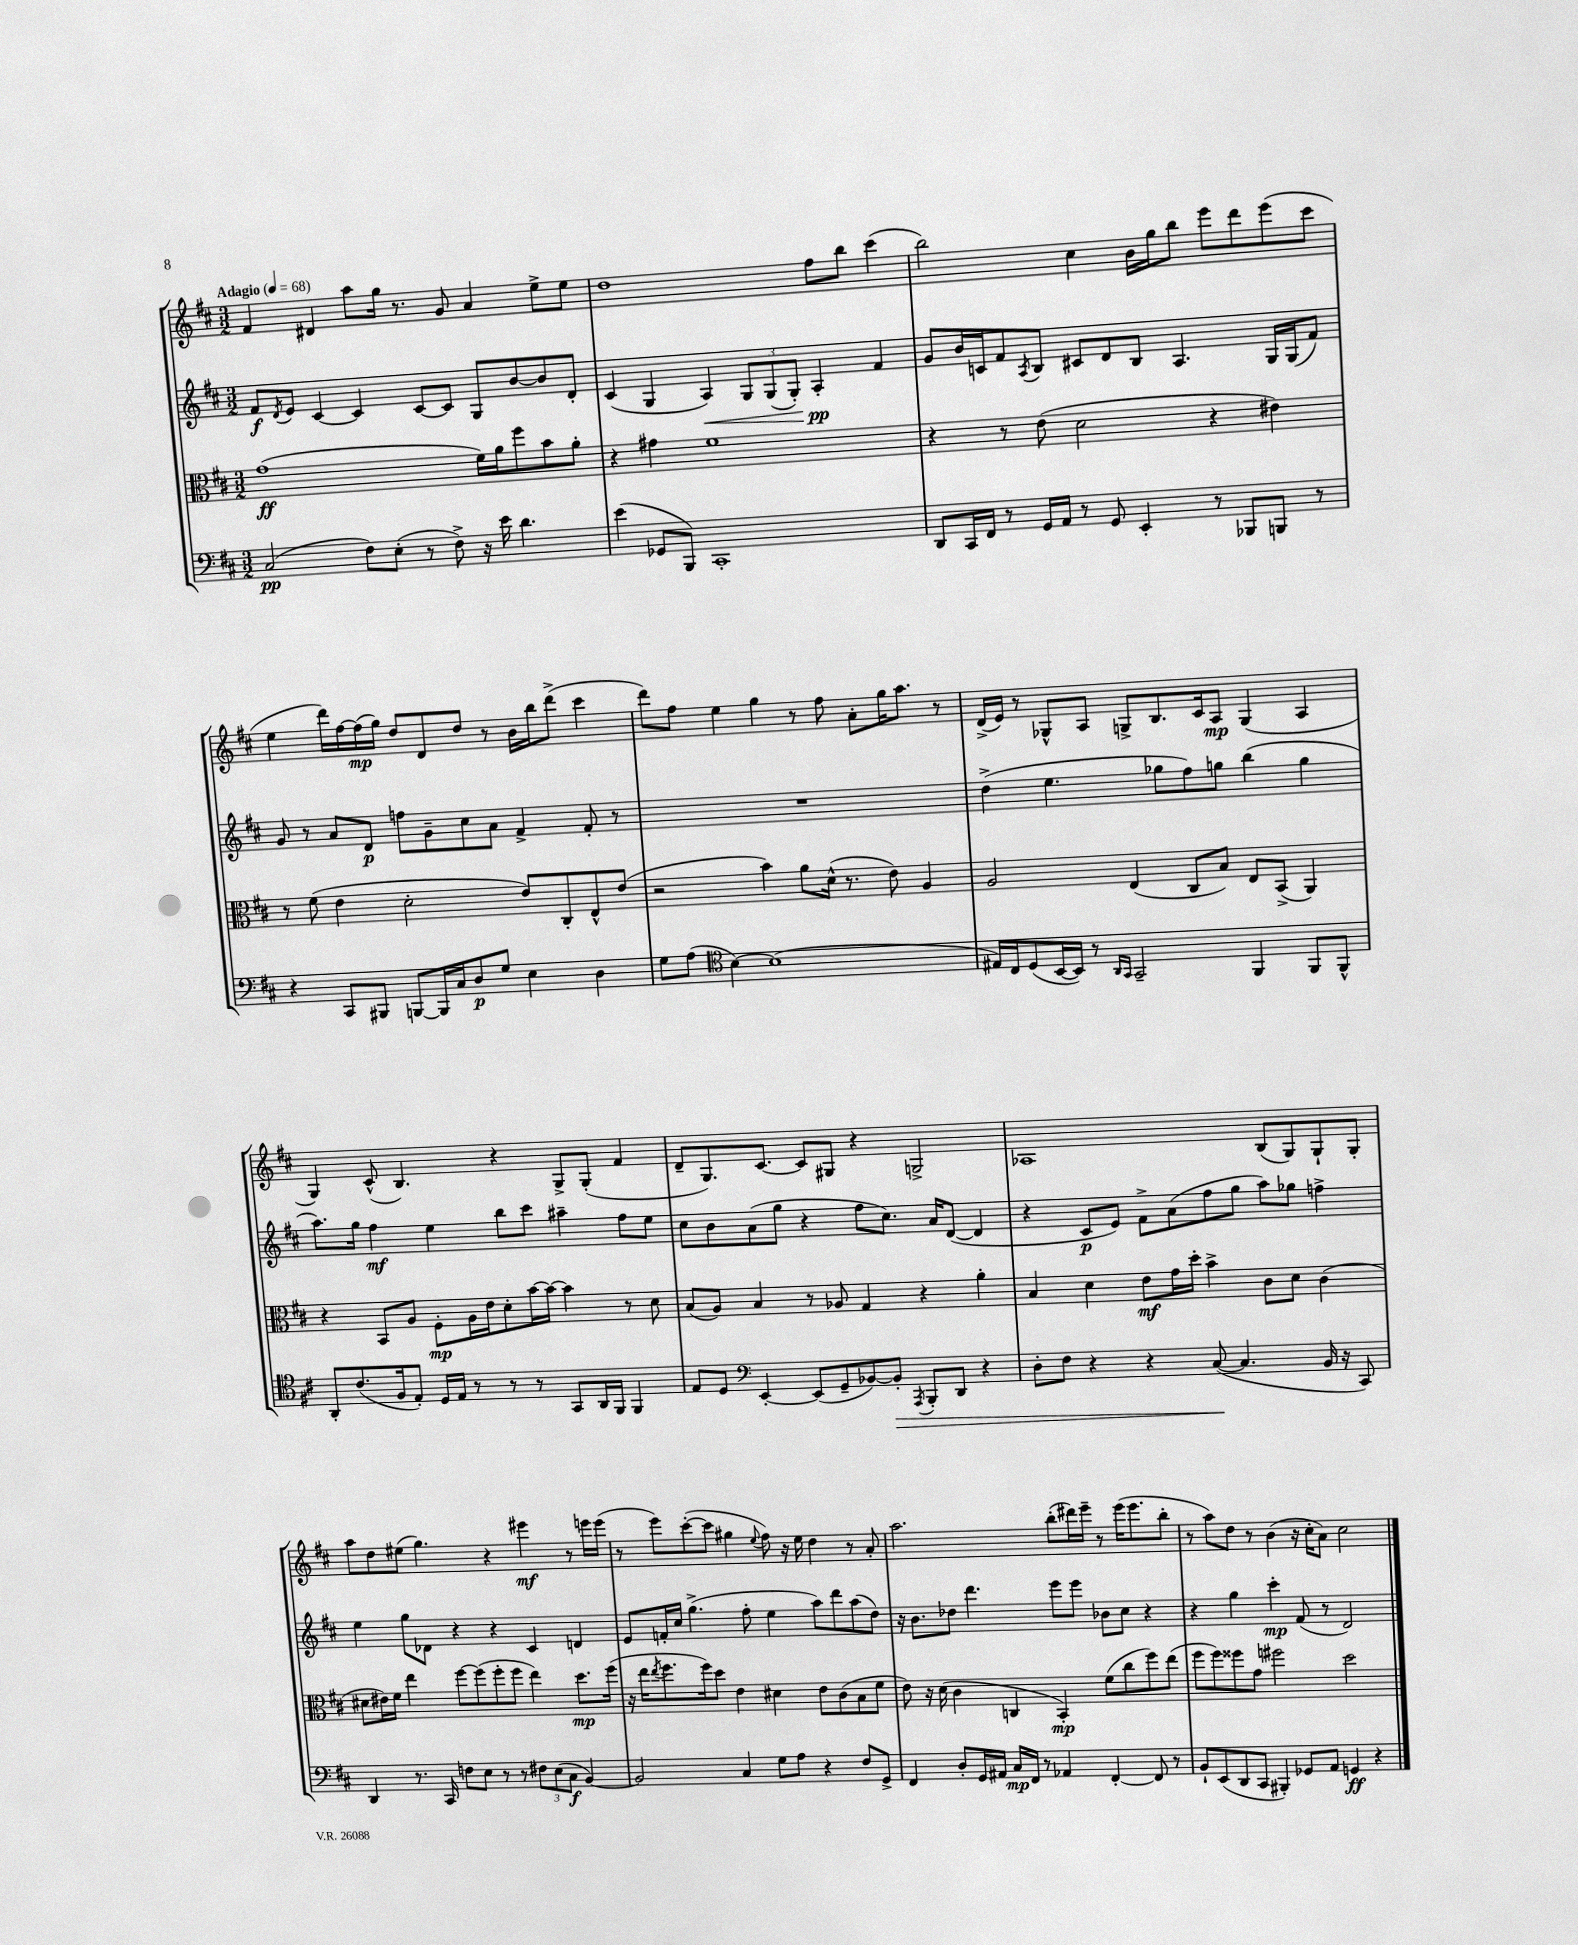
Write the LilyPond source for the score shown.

<<
\new StaffGroup <<
\new Staff = "s0" {
    \clef treble \key d \major \numericTimeSignature \time 3/2 \tempo "Adagio" 4 = 68
    fis'4 dis'4 a''8 g''16 r8. g'8 a'4 e''8-> e''8 |
    d''1 fis''8 b''8 cis'''4( |
    b''2) cis''4 b'16 g''16 b''8 e'''8 d'''8 e'''8( cis'''8 |
    e''4 d'''16) fis''16~ fis''16\mp( g''16) d''8 d'8 d''8 r8 b'16 b''16 d'''8->( cis'''4 |
    d'''8) fis''8 e''4 g''4 r8 fis''8 a'8-. g''16 a''8. r8 |
    d'16->( e'16) r8 ges8-^ a8 g8-> b8. cis'16 a8\mp g4( a4 |
    g4) cis'8-^( b4.) r4 g8-> g8-.( fis'4 |
    d'8-- g8.) cis'8.~ cis'8 gis8 r4 g2-> |
    aes1 b8( g8) g8-! g8-. |
    a''8 d''8 eis''8( g''4.) r4 eis'''4\mf r8 e'''16 e'''16( |
    r8 e'''8) cis'''8~-.( cis'''8 gis''4 \appoggiatura { e''8 } fis''8) r16 e''16 d''4 r8 a'8-. |
    a''2. b''8-.( dis'''16) e'''16-- r8 e'''16( e'''8. b''8-. |
    r8 a''8) d''8 r8 b'4( r16 cis''16-. a'8) cis''2 \bar "|." |
}
\new Staff = "s1" {
    \clef treble \key d \major \numericTimeSignature \time 3/2
    fis'8\f \acciaccatura { d'8 } e'8 cis'4~ cis'4 cis'8~ cis'8 g8 b'8~ b'8 d'8-. |
    cis'4( g4 a4\<) \tuplet 3/2 { g8 g8( g8-.) } a4-.\pp\! fis'4 |
    g'8 b'16 c'16 fis'8 \acciaccatura { a8 } b8 cis'8 d'8 b8 a4. g16 g16( fis'8) |
    g'8 r8 a'8 d'8\p f''8 g'8-- cis''8 a'8 fis'4-> fis'8-. r8 |
    R1. |
    d''4->( e''4. ges''8 fis''8) g''8 b''4( g''4 |
    a''8.) g''16 fis''4\mf e''4 b''8 cis'''8 ais''4-- fis''8 e''8 |
    cis''8 b'8 a'8( g''8 r4 fis''8 cis''8.) a'16 d'8~( d'4 |
    r4 cis'8\p e'8) fis'8-> a'8( fis''8 g''8 a''8) ges''8 f''4-> |
    e''4 g''8 des'8 r4 r4 cis'4 d'4 |
    e'8 f'16-. cis''16 g''4.->( fis''8-. e''4 a''8) d'''8 a''8( d''8) |
    r16 b'8. des''8 d'''4. e'''8 e'''8 bes'8 cis''8 r4 |
    r4 g''4 cis'''4-.\mp fis'8( r8 d'2) \bar "|." |
}
\new Staff = "s2" {
    \clef alto \key d \major \numericTimeSignature \time 3/2
    g'1\ff( fis'16) a'16 fis''8 b'8 a'8-. |
    r4 gis'4 fis'1 |
    r4 r8 e'8( d'2 r4 eis'4) |
    r8 fis'8( e'4 d'2-. e'8) cis8-. e8-^ e'8( |
    r2 b'4) a'8 d'16-^( r8. e'8) a4 |
    a2 e4( cis8 b8) e8 b,8->( a,4) |
    r4 b,8 a8 fis8-.\mp a16 e'16 d'8-. b'16~ b'16~ b'4 r8 d'8 |
    b8( a8) b4 r8 aes8 g4 r4 a'4-. |
    b4 d'4 e'8\mf g'16 d''16-. b'4-> cis'8 d'8 cis'4( |
    dis'8 eis'16) fis'16 e''4 fis''8~ fis''8( fis''8-. fis''8 e''4) d''8.\mp fis''16( |
    r16 e''16 \acciaccatura { e''8 } fis''8. fis''16) d''8 e'4 dis'4 e'8 cis'8( b8 fis'8 |
    e'8) r16 d'16( cis'4 c4 b,4-.\mp) fis'8( cis''8 fis''8) e''8( |
    fis''8 fis''8) fisis''8 g'8 fis''2 d''2 \bar "|." |
}
\new Staff = "s3" {
    \clef bass \key d \major \numericTimeSignature \time 3/2
    cis2\pp( fis8) e8-.( r8 fis8->) r16 e'16 d'4. |
    e'4( ges,8 b,,8) cis,1-. |
    d,8 cis,16 fis,16 r8 g,16 a,16 r8 g,8 e,4-. r8 bes,,8 b,,8 r8 |
    r4 cis,8 bis,,8 b,,8~ b,,16 cis16 d8\p g8 e4 d4 |
    g8 a8( \clef tenor b4~) b1( |
    eis16) cis16 d8( b,16~ b,16) r8 \grace { a,16 g,16 } g,2-- fis,4 fis,8 fis,8-^ |
    a,8-. cis'8.( fis16 e8-.) d16 e16 r8 r8 r8 g,8 a,16 fis,16 fis,4 |
    e8 d8 \clef bass e,4~-. e,8( g,8-- bes,8~) bes,8-.\> \acciaccatura { a,,8 } b,,8-. d,8 r4 |
    d8-. fis8 r4 r4 cis8~\!( cis4. b,16 r16 cis,8) |
    d,4 r8. cis,16 f8 e8 r8 r8 \tuplet 3/2 { fis8 e8( cis8\f } b,4~) |
    b,2 cis4 g8 a8 r4 fis8 g,8-> |
    fis,4 d8-. g,16 ais,16 cis16\mp fis,16 r8 aes,4 fis,4~-. fis,8 r8 |
    b,8-! e,8( d,8 cis,8 bis,,4-.) ges,8 a,8 g,4\ff r4 \bar "|." |
}
>>
>>
\layout { \context { \Score \remove "Bar_number_engraver" } }
